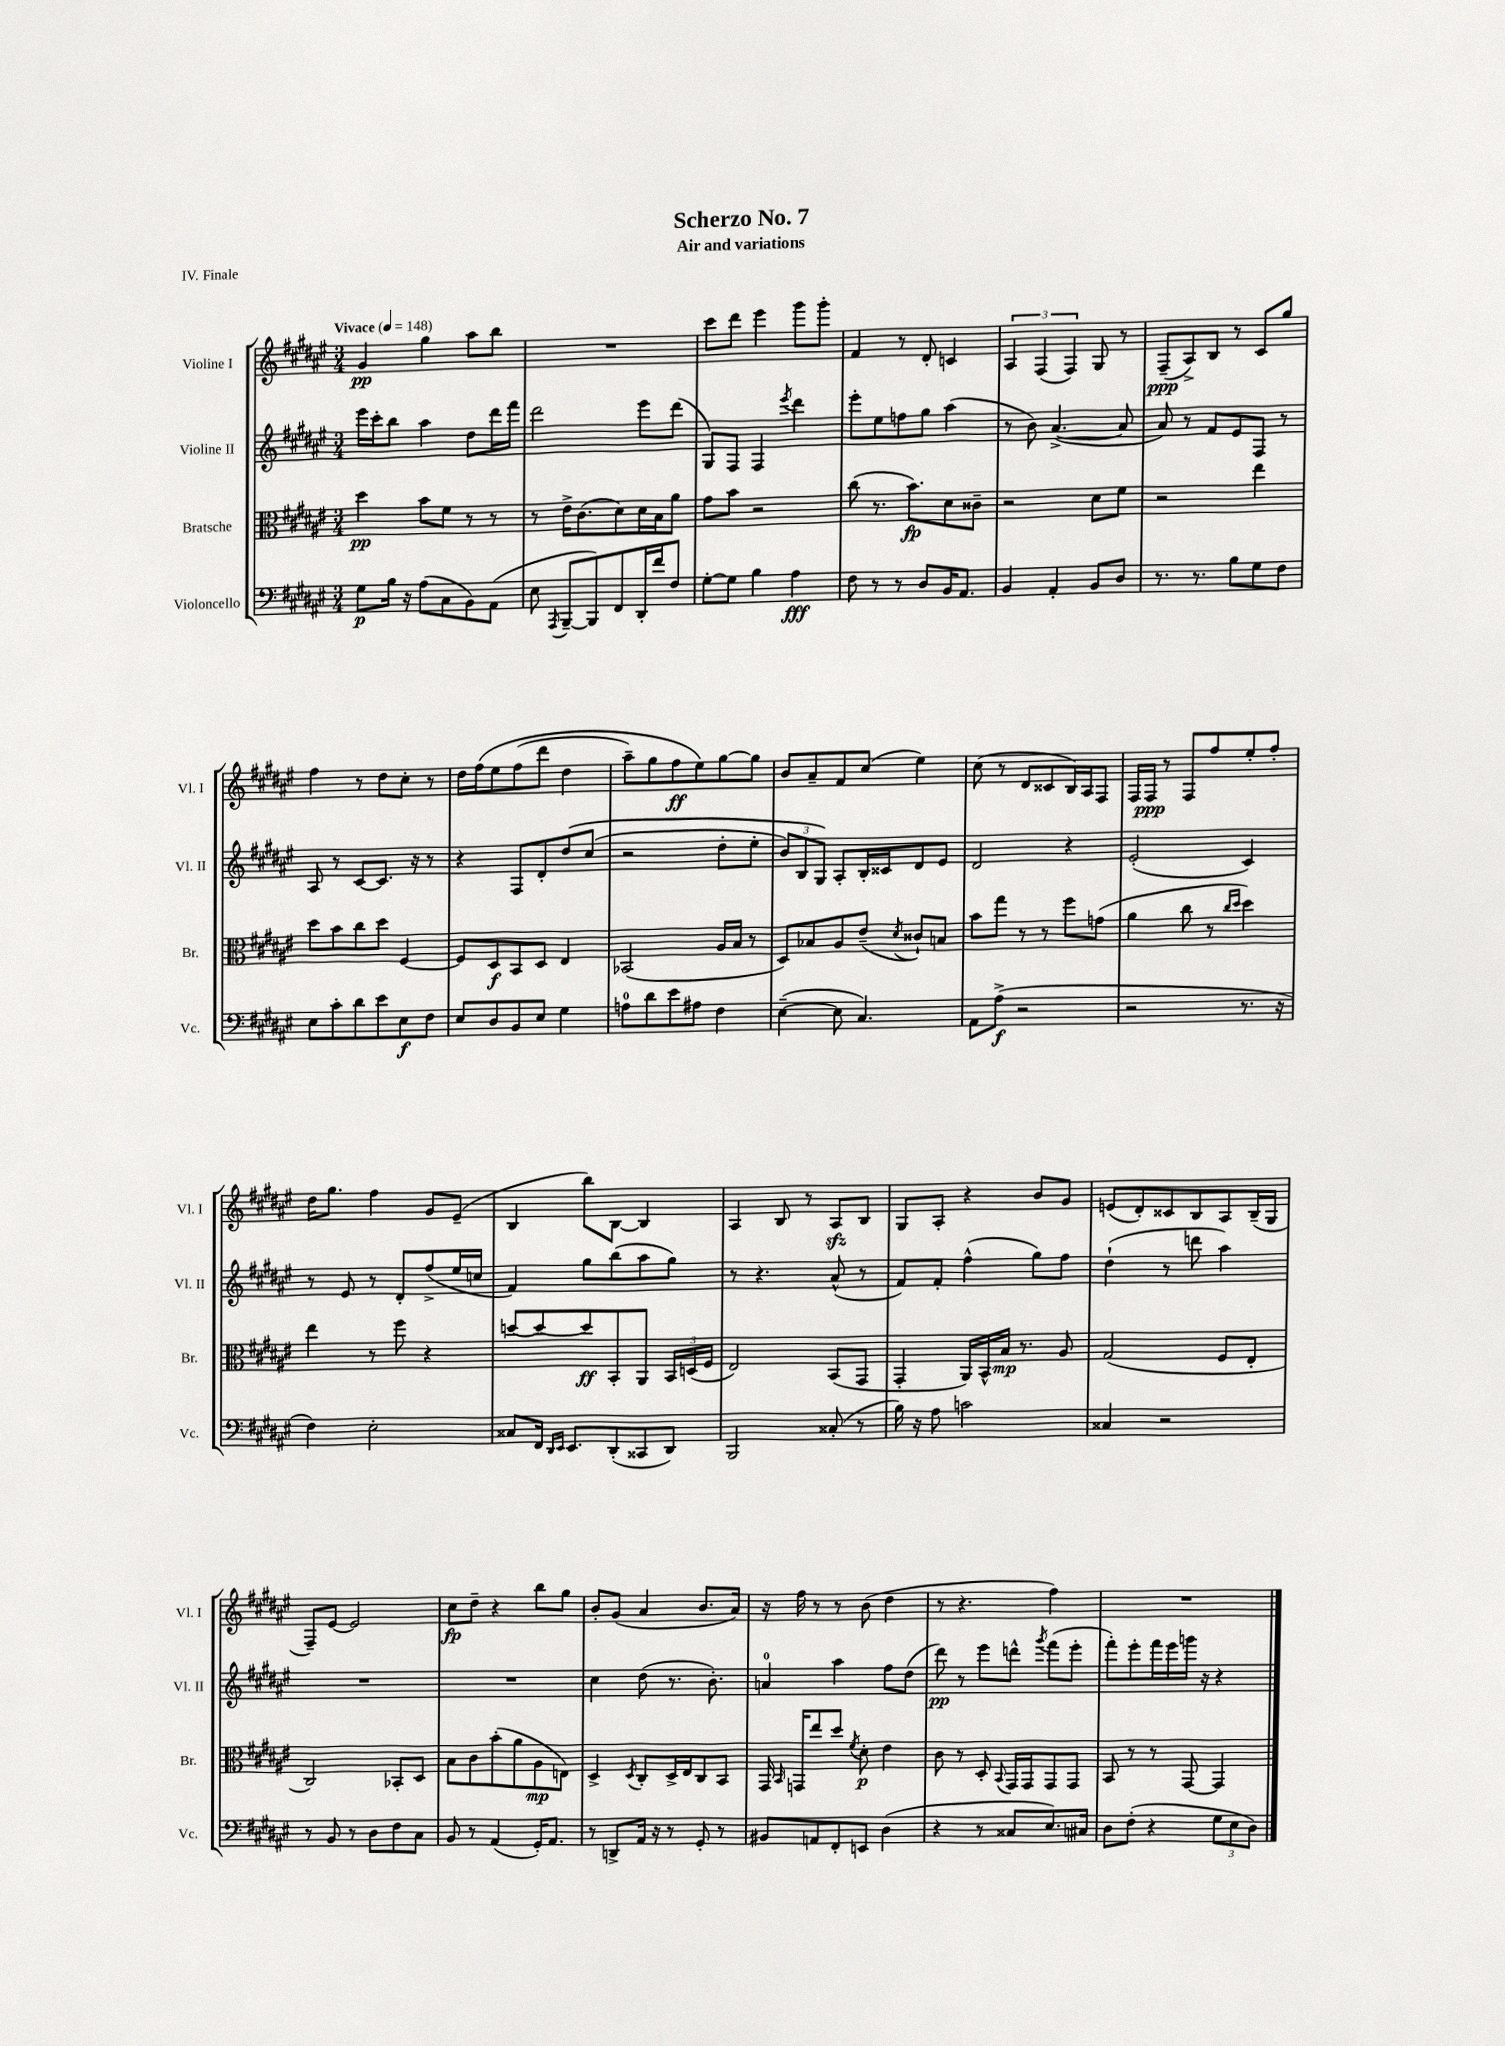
\header { title = "Scherzo No. 7" subtitle = "Air and variations" piece = "IV. Finale" }
<<
\new StaffGroup <<
\new Staff = "s0" \with { instrumentName = "Violine I" shortInstrumentName = "Vl. I" } {
    \clef treble \key fis \major \numericTimeSignature \time 3/4 \tempo "Vivace" 4 = 148
    \autoBeamOff gis'4\pp gis''4 ais''8[ b''8] |
    R2. |
    cis'''8[ dis'''8] eis'''4 gis'''8[ gis'''8]-. |
    fis'4 r8 dis'8-. c'4 |
    \tuplet 3/2 { ais4 fis4( fis4) } gis8 r8 |
    fis8[--\ppp( ais8->) b8] r8 cis'8[ gis''8] |
    fis''4 r8 dis''8[ cis''8]-. r8 |
    dis''16[ fis''16\( eis''8 fis''8( dis'''8] dis''4 |
    ais''8[--) gis''8 fis''8\ff eis''8\) gis''8~ gis''8] |
    b'8[ ais'8-- fis'8 cis''8]( eis''4) |
    cis''8( r8 dis'8[ cisis'8 b16) ais16 fis8] |
    fis16[ fis16]\ppp r8 fis8[ fis''8 eis''8-. fis''8]-. |
    dis''16[ gis''8.] fis''4 gis'8[ eis'8]--( |
    b4 b''8[) b8]~ b4 |
    ais4 b8 r8 ais8[\sfz b8] |
    gis8[ ais8]-. r4 b'8[ gis'8] |
    e'8[( dis'8-.) cisis'8 b8 ais8 b16--( gis16] |
    fis8[--) eis'8]~ eis'2 |
    cis''8[\fp dis''8]-- r4 b''8[ gis''8] |
    b'8[-. gis'8]( ais'4 b'8.[ ais'16]) |
    r16 fis''16 r8 r8 b'8( dis''4 |
    r8 r4. fis''4) |
    R2. \bar "|." |
}
\new Staff = "s1" \with { instrumentName = "Violine II" shortInstrumentName = "Vl. II" } {
    \clef treble \key fis \major \numericTimeSignature \time 3/4
    \autoBeamOff eis'''16[ cis'''16-. b''8] ais''4 dis''8[ dis'''16 fis'''16] |
    dis'''2 eis'''8[ dis'''8]( |
    gis8[) fis8] fis4 \acciaccatura { eis'''8 } dis'''4 |
    eis'''8[-. eis''8 f''8 gis''8] ais''4( |
    r8 b'8) ais'4.~->( ais'8 |
    ais'8) r8 fis'8[ eis'8 fis8] r8 |
    ais8 r8 cis'8[~ cis'8.] r16 r8 |
    r4 fis8[ dis'8-. dis''8\( cis''8]( |
    r2 dis''8[-. eis''8]-. |
    \tuplet 3/2 { b'8[) b8 gis8]\) } ais8[-. b16-. cisis'16 dis'8 eis'8] |
    dis'2 r4 |
    eis'2-.( cis'4) |
    r8 eis'8 r8 dis'8[-. fis''8->( eis''16 c''16] |
    fis'4) gis''8[ b''8( ais''8 gis''8]) |
    r8 r4. ais'8-^( r8 |
    fis'8[) fis'8]-. fis''4-^( gis''8[) fis''8] |
    dis''4-!( r8 d'''8 ais''4) |
    R2. |
    R2. |
    cis''4 dis''8( r8. b'8.-.) |
    a'4-0 ais''4 fis''8[ dis''8]( |
    dis'''8\pp) r8 eis'''8[ d'''8]-^ \acciaccatura { gis'''8 } fis'''8[( eis'''8]-. |
    fis'''8[-.) eis'''8-. fis'''16 eis'''16 g'''16] r16 r4 \bar "|." |
}
\new Staff = "s2" \with { instrumentName = "Bratsche" shortInstrumentName = "Br." } {
    \clef alto \key fis \major \numericTimeSignature \time 3/4
    \autoBeamOff dis''4\pp b'8[ fis'8] r8 r8 |
    r8 eis'16[-> cis'8.( dis'8) dis'16 b16 ais'8] |
    gis'8[ b'8] r2 |
    cis''8( r8. b'8.[\fp) dis'8 cisis'8]-- |
    r2 dis'8[ fis'8] |
    r2 eis''4 |
    dis''8[ b'8 cis''8 dis''8] fis4~ |
    fis8[ dis8\f b,8 dis8] eis4 |
    bes,2( ais16[ b16] r8 |
    dis8[) bes8 ais8 eis'8]--( \acciaccatura { dis'8 } cisis'8[-!) b8] |
    b'8[ gis''8] r8 r8 fis''8[ g'8]( |
    ais'4 cis''8 r8 \grace { cis''16[ dis''16] } dis''4) |
    eis''4 r8 fis''8 r4 |
    d''8[~ d''8~ d''8\ff b,8-. ais,8] \tuplet 3/2 { b,16[ d16( fis16] } |
    eis2) b,8[( gis,8] |
    gis,4-. ais,16[) b,16-^ b16]\mp r8. ais8 |
    gis2( fis8[ eis8]-. |
    cis2) bes,8[-. dis8] |
    b8[ cis'8 b'8-.( ais'8 ais8\mp e8]) |
    dis4-> \acciaccatura { dis8 } cis8[-. dis16-> eis16 cis8 b,8] |
    gis,16 \grace { b,16 } g,16[ eis''8 dis''8] \acciaccatura { fis'8 } dis'8-.\p eis'4 |
    cis'8 r8 dis8-. \appoggiatura { b,8 } gis,16[ gis,16 gis,8 gis,8] |
    b,8 r8 r8 gis,8~ gis,4 \bar "|." |
}
\new Staff = "s3" \with { instrumentName = "Violoncello" shortInstrumentName = "Vc." } {
    \clef bass \key fis \major \numericTimeSignature \time 3/4
    \autoBeamOff gis8[\p b16] r16 ais8[( cis8 b,8) ais,8]( |
    eis8 \acciaccatura { ais,,8 } b,,8[~-- b,,8) fis,8 dis,16-. fis'16 fis8] |
    gis8[~-. gis8] b4 ais4\fff |
    fis8 r8 r8 dis8[ b,16 ais,8.] |
    b,4 ais,4-. b,8[ dis8] |
    r8. r8. b8[ gis8 fis8] |
    eis8[ cis'8-. dis'8 eis'8 eis8\f fis8] |
    eis8[ dis8 b,8 eis8] gis4 |
    a8[-0 dis'8 eis'8 ais8] fis4 |
    eis4~--( eis8 cis4.) |
    ais,8[ ais8]->\f( r2 |
    r2 r8. r16 |
    fis4) eis2-. |
    cisis8[ fis,16] \grace { dis,16[ eis,16] } eis,8.[ dis,8-.( cisis,8 dis,8]) |
    b,,2 cisis8-.( r8 |
    b16) r16 ais8 c'2 |
    cisis4 r2 |
    r8 b,8 r8 dis8[ fis8 cis8] |
    b,8 r8 ais,4( gis,16[-.) ais,8.] |
    r8 d,8[-> ais,16] r16 r8 gis,8-. r8 |
    bis,8[ a,8 fis,8-. e,8] dis4( |
    r4 r8 cisis8[ eis8.) cis16] |
    dis8[ fis8]-.( r4 \tuplet 3/2 { gis8[ eis8 dis8]) } \bar "|." |
}
>>
>>
\layout { \context { \Score \remove "Bar_number_engraver" } }
